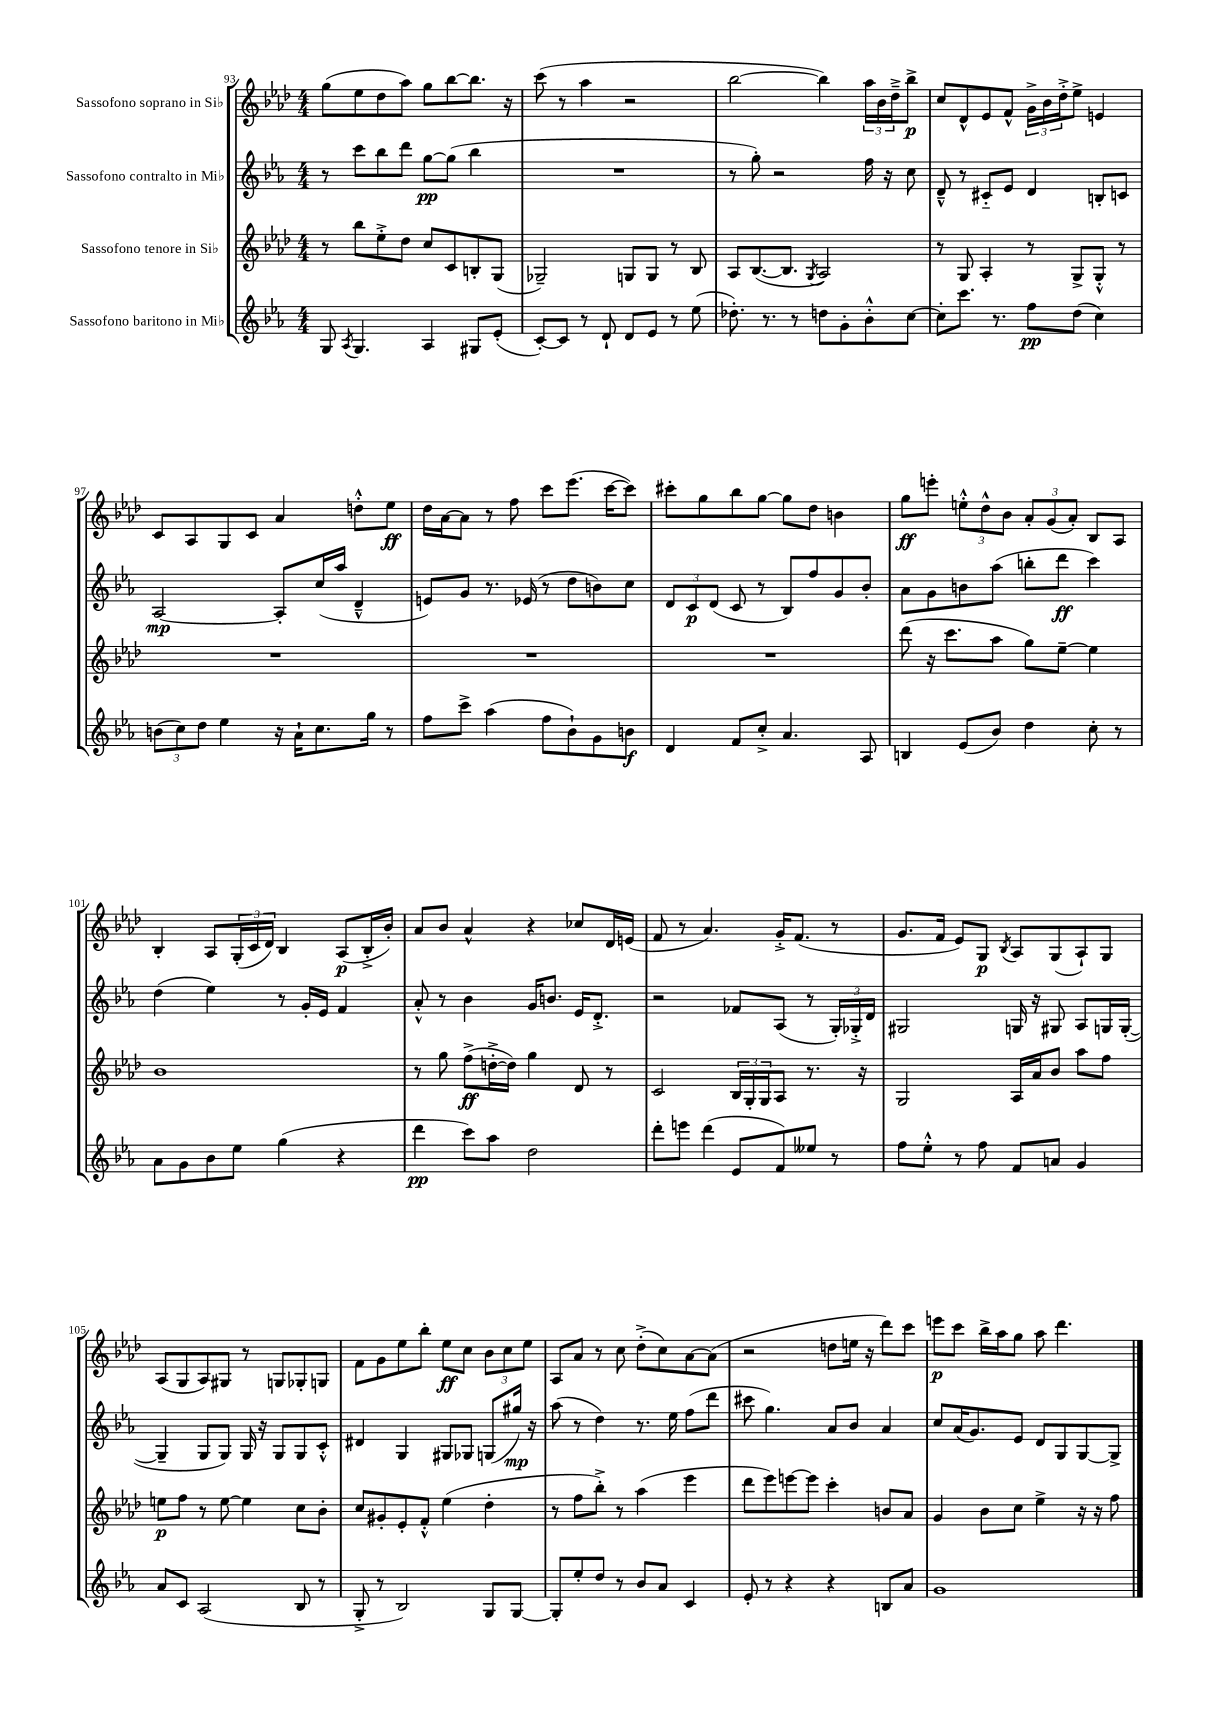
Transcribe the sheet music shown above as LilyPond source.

<<
\new StaffGroup <<
\new Staff = "s0" \with { instrumentName = "Sassofono soprano in Sib" } {
    \clef treble \key aes \major \numericTimeSignature \time 4/4
    g''8( ees''8 des''8 aes''8) g''8 bes''8~ bes''8. r16 |
    c'''8( r8 aes''4 r2 |
    bes''2~ bes''4) \tuplet 3/2 { aes''16 bes'16 des''16---> } bes''8->\p |
    c''8 des'8-^ ees'8 f'8-^ \tuplet 3/2 { g'16-> bes'16 des''16-.-> } ees''8-> e'4 |
    c'8 aes8 g8 c'8 aes'4 d''8-.-^ ees''8\ff |
    des''16 aes'16~ aes'8 r8 f''8 c'''8 ees'''8.( c'''16~ c'''8) |
    cis'''8-. g''8 bes''8 g''8~ g''8 des''8 b'4 |
    g''8\ff e'''8-. \tuplet 3/2 { e''8-.-^ des''8-^ bes'8 } \tuplet 3/2 { aes'8-. g'8( aes'8-.) } bes8 aes8 |
    bes4-. aes8 \tuplet 3/2 { g16-.( c'16 des'16) } bes4 aes8\p( bes16-.-> bes'16-.) |
    aes'8 bes'8 aes'4-^ r4 ces''8 des'16 e'16( |
    f'8 r8 aes'4.) g'16-.-> f'8.( r8 |
    g'8. f'16 ees'8) g8\p \acciaccatura { bes8 } aes8 g8( aes8-!) g8 |
    aes8( g8 aes8) gis8 r8 g8 ges8-. g8 |
    f'8 g'8 ees''8 bes''8-. ees''8\ff c''8 \tuplet 3/2 { bes'8 c''8 ees''8 } |
    aes8 aes'8 r8 c''8 des''8-.->( c''8) aes'8~ aes'8( |
    r2 d''8 e''16 r16 des'''8) c'''8 |
    e'''8\p c'''8 bes''16-> aes''16 g''8 aes''8 des'''4. \bar "|." |
}
\new Staff = "s1" \with { instrumentName = "Sassofono contralto in Mib" } {
    \clef treble \key ees \major \numericTimeSignature \time 4/4
    r8 c'''8 bes''8 d'''8 g''8~\pp g''8( bes''4 |
    R1 |
    r8 g''8-.) r2 f''16 r16 c''8 |
    d'8---^ r8 cis'8-_ ees'8 d'4 b8-. c'8 |
    aes2~\mp aes8-. c''16( aes''16 d'4---^ |
    e'8) g'8 r8. ees'16( r8 d''8 b'8) c''8 |
    \tuplet 3/2 { d'8 c'8\p d'8( } c'8 r8 bes8) f''8 g'8 bes'8-. |
    aes'8 g'8 b'8 aes''8( b''8-. d'''8\ff c'''4) |
    d''4( ees''4) r8 g'16-. ees'16 f'4 |
    aes'8-.-^ r8 bes'4 g'16 b'8. ees'16 d'8.-.-> |
    r2 fes'8 aes8( r8 \tuplet 3/2 { g16-.) ges16-.-> d'16 } |
    gis2 g16 r16 gis8 aes8 g16 g16~-.( |
    g4-- g8 g8) g16 r16 g8 g8 c'8-.-^ |
    dis'4 g4 gis8 ges8 g8( gis''16\mp) r16 |
    aes''8( r8 d''4) r8. ees''16 f''8( d'''8 |
    cis'''8 g''4.) aes'8 bes'8 aes'4 |
    c''8 aes'16( g'8.) ees'8 d'8 g8 g8~ g8-> \bar "|." |
}
\new Staff = "s2" \with { instrumentName = "Sassofono tenore in Sib" } {
    \clef treble \key aes \major \numericTimeSignature \time 4/4
    r8 bes''8 ees''8-.-> des''8 c''8 c'8 b8-. g8( |
    ges2--) g8 g8 r8 bes8 |
    aes8 bes8.~( bes8. \acciaccatura { g8 } aes2) |
    r8 g8 aes4-. r8 g8-> g8-.-^ r8 |
    R1 |
    R1 |
    R1 |
    des'''8( r16 c'''8. aes''8 g''8) ees''8~-- ees''4 |
    bes'1 |
    r8 g''8 f''8->\ff( d''16~-.-> d''16) g''4 des'8 r8 |
    c'2 \tuplet 3/2 { bes16 g16-. g16 } aes8 r8. r16 |
    g2 aes16 aes'16 bes'8 aes''8 f''8 |
    e''8\p f''8 r8 e''8~ e''4 c''8 bes'8-. |
    c''8 gis'8-. ees'8-. f'8-.-^ ees''4( des''4-. |
    r8 f''8 bes''8-.->) r8 aes''4( ees'''4 |
    des'''8 ees'''8) e'''8~ e'''8 c'''4-. b'8 aes'8 |
    g'4 bes'8 c''8 ees''4-> r16 r16 f''8 \bar "|." |
}
\new Staff = "s3" \with { instrumentName = "Sassofono baritono in Mib" } {
    \clef treble \key ees \major \numericTimeSignature \time 4/4
    g8 \acciaccatura { aes8 } g4. aes4 gis8 ees'8-.( |
    c'8~-.) c'8 r8 d'8-! d'8 ees'8 r8 ees''8( |
    des''8.-.) r8. r8 d''8 g'8-. bes'8-.-^ c''8~ |
    c''8-. c'''8. r8. f''8\pp d''8( c''4) |
    \tuplet 3/2 { b'8( c''8) d''8 } ees''4 r16 aes'16-! c''8. g''16 r8 |
    f''8 c'''8-> aes''4( f''8 bes'8-!) g'8 b'8\f |
    d'4 f'8 c''8-.-> aes'4. aes8 |
    b4 ees'8( bes'8) d''4 c''8-. r8 |
    aes'8 g'8 bes'8 ees''8 g''4( r4 |
    d'''4\pp c'''8) aes''8 d''2 |
    d'''8-. e'''8 d'''4( ees'8 f'8) eeses''8 r8 |
    f''8 ees''8-.-^ r8 f''8 f'8 a'8 g'4 |
    aes'8 c'8 aes2( bes8 r8 |
    g8-.-> r8 bes2) g8 g8~ |
    g8-. ees''8-. d''8 r8 bes'8 aes'8 c'4 |
    ees'8-. r8 r4 r4 b8 aes'8 |
    g'1 \bar "|." |
}
>>
>>
\layout { \context { \Score currentBarNumber = #93 } }
